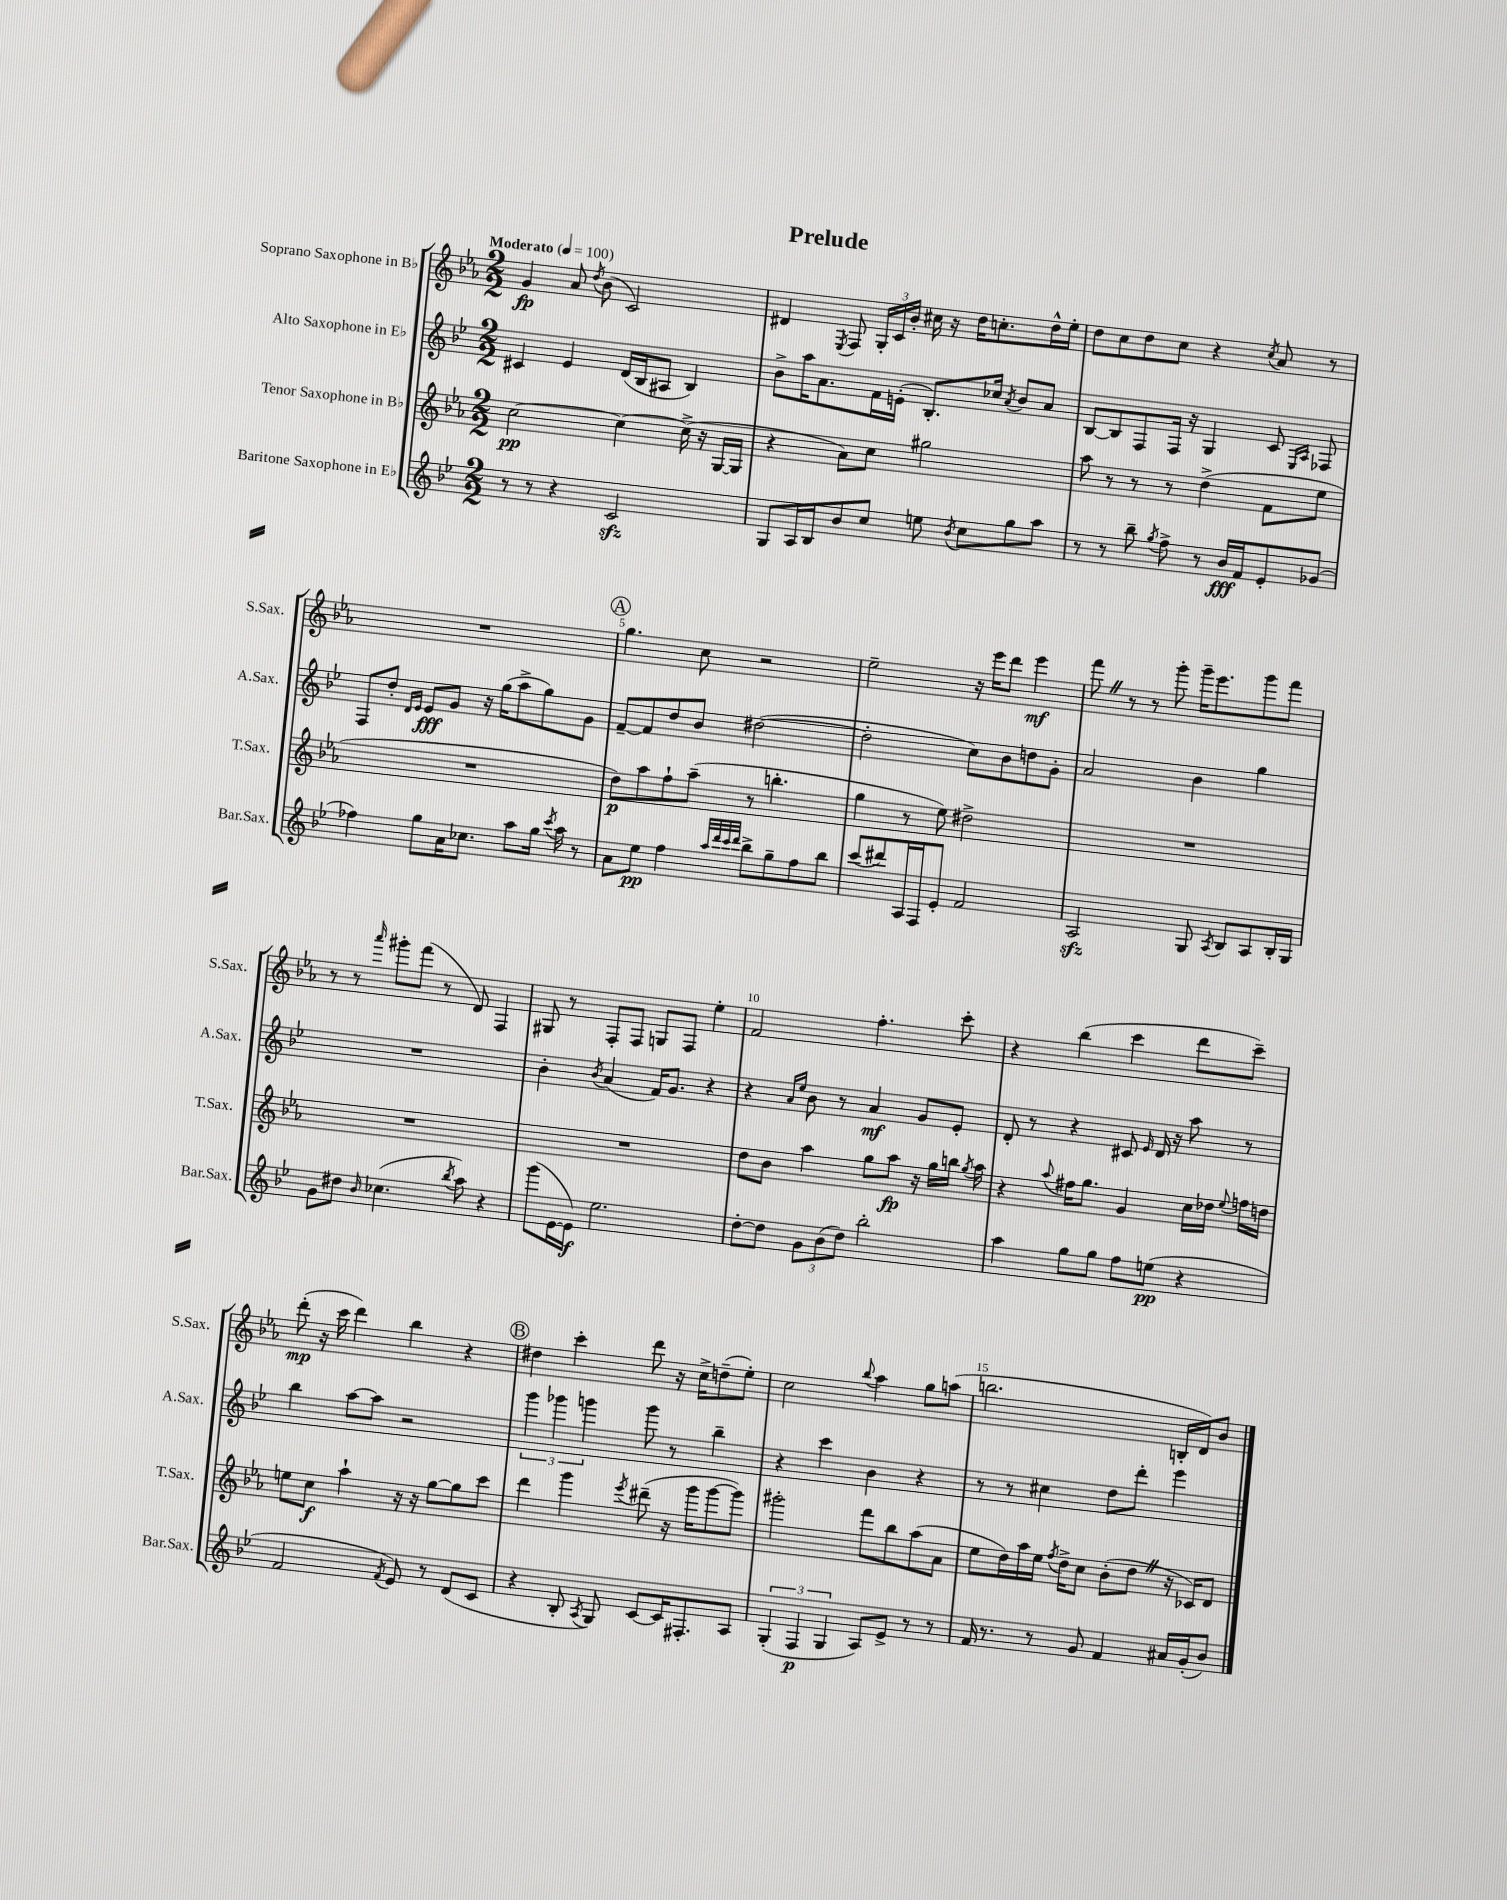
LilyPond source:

\header { title = "Prelude" }
<<
\new StaffGroup <<
\new Staff = "s0" \with { instrumentName = "Soprano Saxophone in Bb" shortInstrumentName = "S.Sax." } {
    \clef treble \key ees \major \numericTimeSignature \time 2/2 \tempo "Moderato" 4 = 100
    \autoBeamOff g'4\fp aes'8 \acciaccatura { d''8 } bes'8( c'2) |
    dis'4 \acciaccatura { ees8 } f8 \tuplet 3/2 { g16[-. c'16 bes'16]-. } cis''16 r16 d''16[ c''8.-. d''16-^ ees''16]-. |
    d''8[ c''8 d''8 c''8] r4 \acciaccatura { c''8 } aes'8 r8 |
    R1 |
    \mark \markup { \circle "A" } g''4. c''8 r2 |
    ees''2-- r16 ees'''16[ d'''8] ees'''4\mf |
    f'''8 \once \override BreathingSign.text = \markup { \musicglyph "scripts.caesura.straight" } \breathe r8 r8 g'''8-. g'''16[-- ees'''8. g'''8 f'''8] |
    r8 r8 \grace { aes'''16 } gis'''8[-. f'''8]( r8 d'8) f4 |
    gis8 r8 f8[-. f8] g8[ f8] ees''4-. |
    f'2 f''4.-. c'''8-. |
    r4 bes''4( c'''4 d'''8[ c'''8]--) |
    d'''8-.\mp( r16 c'''16 d'''4) bes''4 r4 |
    \mark \markup { \circle "B" } dis''4 c'''4-. d'''8 r16 c''16[-> d''8--( ees''8]-.) |
    c''2 \appoggiatura { bes''8 } aes''4 g''8[ a''8]( |
    b''2. b16[-. d'16) bes'8] \bar "|." |
}
\new Staff = "s1" \with { instrumentName = "Alto Saxophone in Eb" shortInstrumentName = "A.Sax." } {
    \clef treble \key bes \major \numericTimeSignature \time 2/2
    \autoBeamOff cis'4 ees'4 d'16[( bes16 ais8] bes4) |
    bes'8[-> a''16 a'8. f'16 e'16]-.( bes8.[-.) ces''16] \acciaccatura { a'8 } bes'8[ a'8] |
    bes8[~ bes8 f8 f16] r16 g4 c'8 \grace { ees16[ a16] } fes8 |
    f8[ d''8]-. \grace { d'16[ ees'16] } ees'8[\fff g'8] r16 g''16[( a''8-> g''8) g'8] |
    \mark \markup { \circle "A" } f'8[~-- f'8 d''8 bes'8] dis''2~( |
    dis''2-. c''8[) bes'8 d''8 g'8]-. |
    a'2 bes'4 g''4 |
    R1 |
    bes'4-. \acciaccatura { bes'8 } a'4( f'16[) g'8.] r4 |
    r4 \grace { a'16[ ees''16] } bes'8 r8 a'4\mf g'8[ ees'8]-. |
    d'8-. r8 r4 cis'8 \grace { ees'16 } d'16 r16 a''8 r8 |
    bes''4 a''8[~ a''8] r2 |
    \mark \markup { \circle "B" } \tuplet 3/2 { g'''4 ges'''4 g'''4 } g'''8 r8 bes''4-- |
    r4 c'''4 bes'4 r4 |
    r8 r8 cis''4 d''8[ d'''8]-. ees'''4 \bar "|." |
}
\new Staff = "s2" \with { instrumentName = "Tenor Saxophone in Bb" shortInstrumentName = "T.Sax." } {
    \clef treble \key ees \major \numericTimeSignature \time 2/2
    \autoBeamOff c''2~\pp c''4~ c''16->( r16 g16[~ g16] |
    r4 aes'8[) c''8] gis''2 |
    aes''8 r8 r8 r8 d''4->( f'8[ ees''8] |
    R1 |
    \mark \markup { \circle "A" } d''8[\p) aes''8 f''8-! aes''8]--( r8 b''4.-. |
    g''4 r8 ees''8) dis''2-> |
    R1 |
    R1 |
    R1 |
    d''8[ bes'8] aes''4 g''8[ aes''8]\fp r16 g''16[ b''16] \acciaccatura { g''8 } aes''16 |
    r4 \appoggiatura { aes''8 } fis''16[ g''8.] g'4 c''16[ des''16] \appoggiatura { ees''8 } f''16[ d''16] |
    e''8[ c''8]\f aes''4-! r16 r16 g''8[~ g''8 c'''8] |
    \mark \markup { \circle "B" } d'''4 g'''4 \acciaccatura { ees'''8 } dis'''8--( r16 g'''16[ g'''8~ g'''8]) |
    gis'''2-. f'''8[ bes''8 aes''8( aes'8] |
    ees''8[ d''16) aes''16 ees''16] \acciaccatura { f''8 } d''16[-> c''8] bes'8[-.( d''8] \once \override BreathingSign.text = \markup { \musicglyph "scripts.caesura.straight" } \breathe r16 ces'16[) d'8] \bar "|." |
}
\new Staff = "s3" \with { instrumentName = "Baritone Saxophone in Eb" shortInstrumentName = "Bar.Sax." } {
    \clef treble \key bes \major \numericTimeSignature \time 2/2
    \autoBeamOff r8 r8 r4 c'2\sfz |
    g8[ a16 bes16 bes'8 c''8] e''8 \acciaccatura { bes'8 } c''8[ g''8 a''8] |
    r8 r8 bes''8-- \acciaccatura { g''8 } f''8-> r8 bes'16[\fff f'16 ees'8-. ges'8]( |
    fes''4) g''8[ a'16 ces''8.] a''8[ g''16] \acciaccatura { c'''8 } a''16 r8 |
    \mark \markup { \circle "A" } a'8[ ees''8]\pp f''4 \grace { a''32[ d'''32 c'''32 d'''32] } bes''8[-> g''8-- f''8 bes''8] |
    c'''8[( dis'''8) a16 f16 ees'8]-. f'2 |
    a2\sfz g8 \acciaccatura { a8 } bes8[ a8 bes16-. g16] |
    g'8[ dis''8] \grace { bes'16 } ces''4.( \acciaccatura { bes''8 } a''8) r4 |
    g'''8[( ees'16~ ees'16]\f) ees''2. |
    d''8[~-. d''8] \tuplet 3/2 { g'8[ bes'8( d''8]) } bes''2-. |
    a''4 g''8[ g''8] f''8[ e''8]\pp( r4 |
    f'2 \acciaccatura { f'8 } ees'8) r8 d'8[( c'8] |
    \mark \markup { \circle "B" } r4 bes8-. \acciaccatura { a8 } g8) c'8[~ c'16 fis8.-. a8] |
    \tuplet 3/2 { g4-.( f4\p g4 } a8[) ees'8]-> r8 r8 |
    f'16 r8. r8 g'8 f'4 ais'16[ g'16-.( bes'8]) \bar "|." |
}
>>
>>
\layout { \context { \Score \override BarNumber.break-visibility = ##(#f #t #t) barNumberVisibility = #(every-nth-bar-number-visible 5) } }
